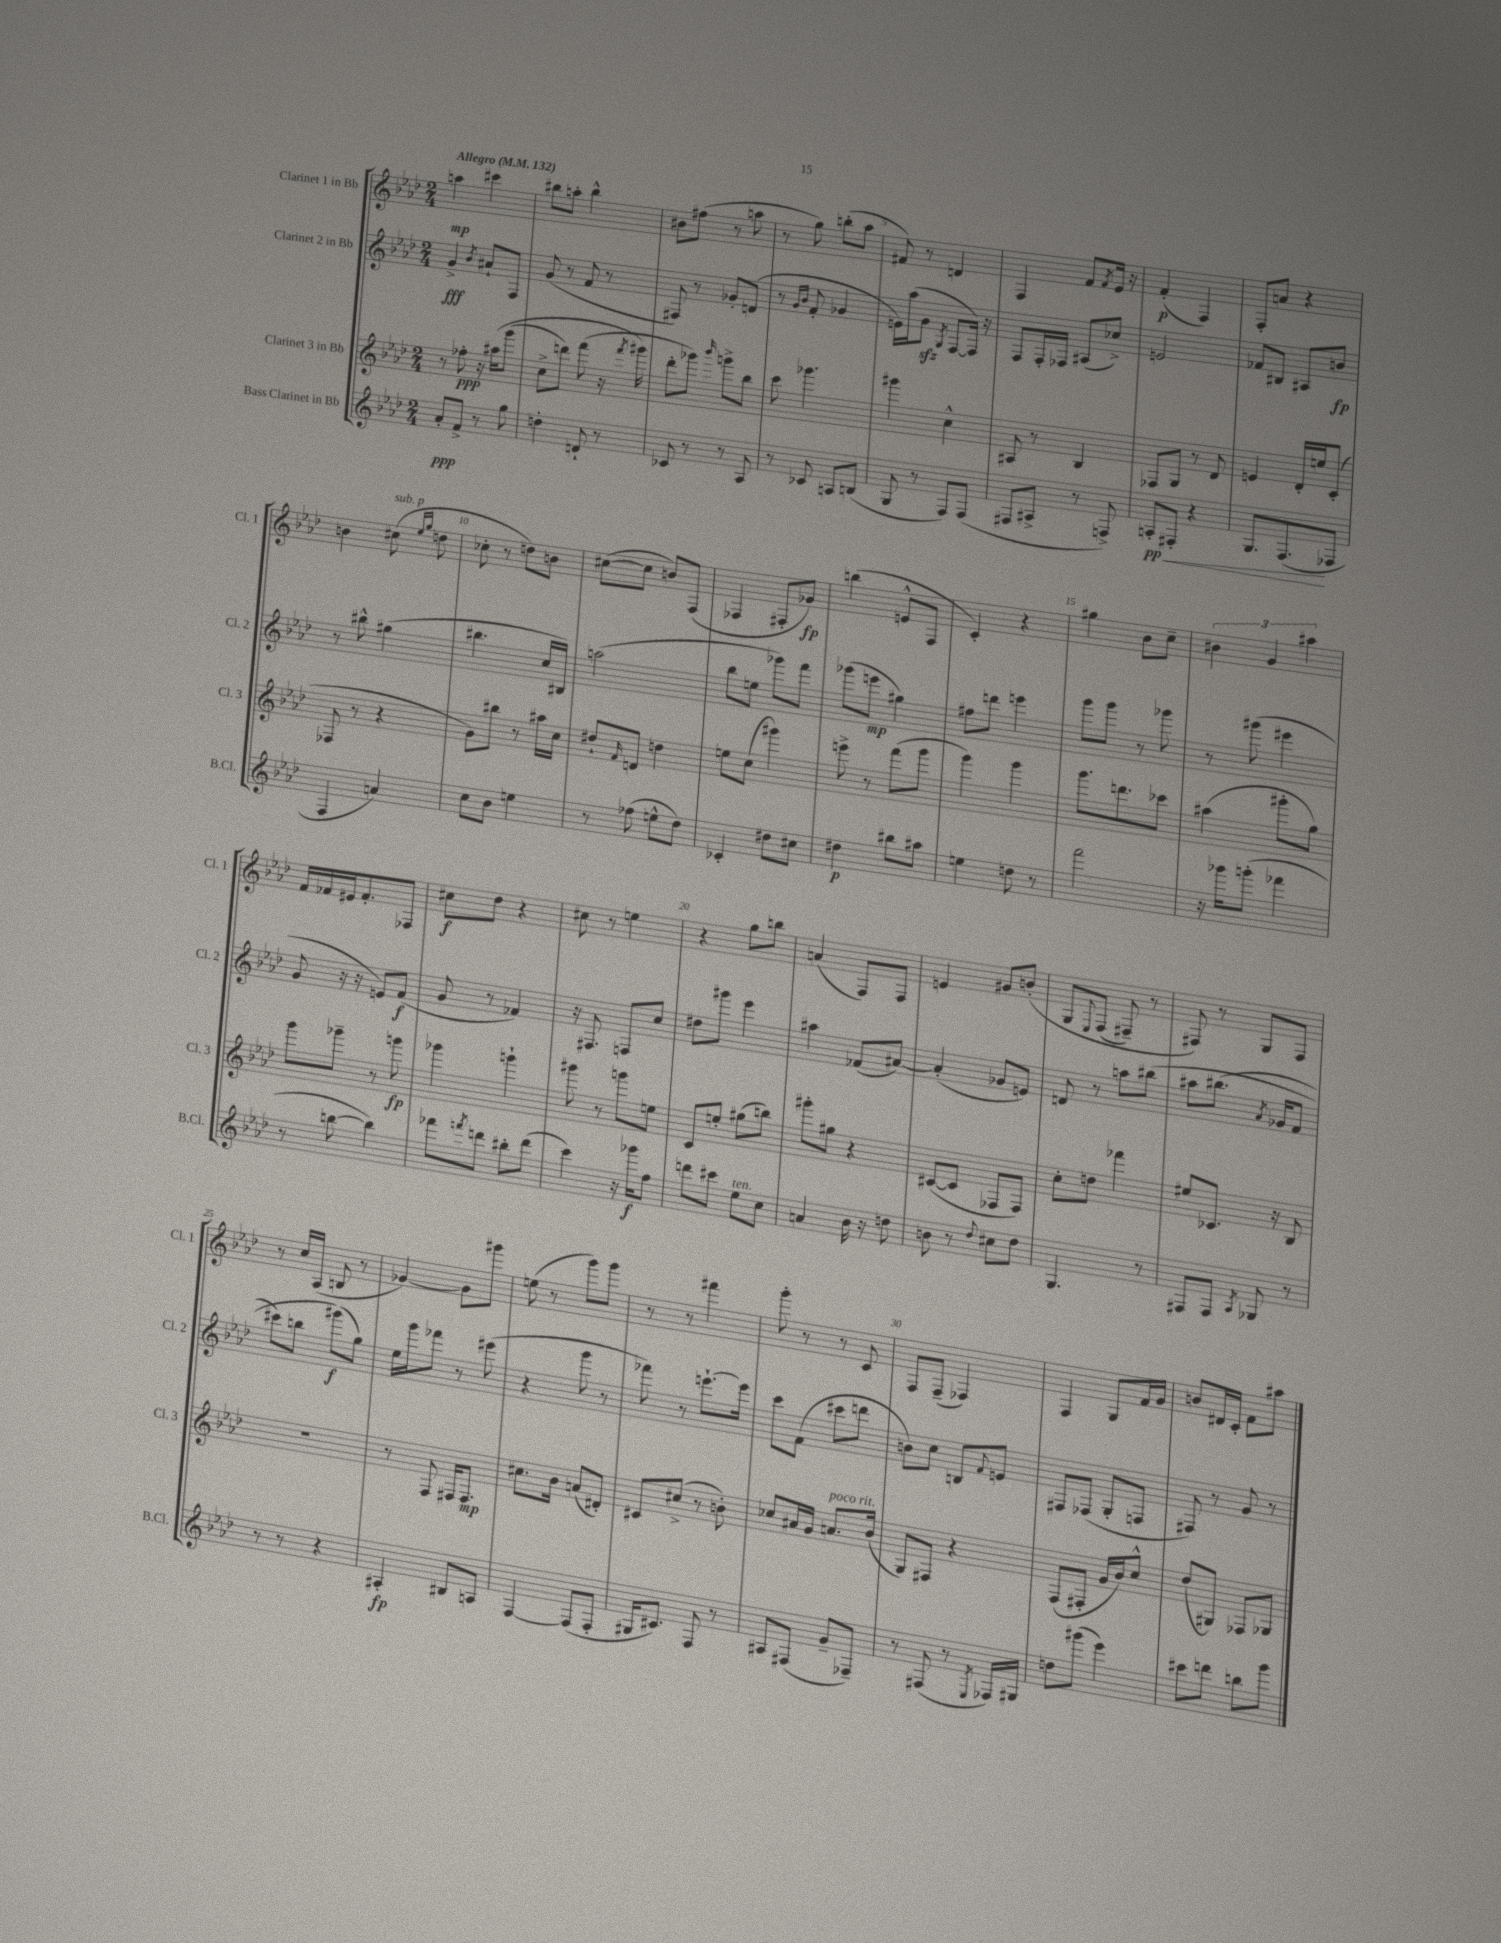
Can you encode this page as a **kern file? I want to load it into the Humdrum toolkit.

**kern	**kern	**kern	**kern
*staff4	*staff3	*staff2	*staff1
*clefG2	*clefG2	*clefG2	*clefG2
*k[b-e-a-d-]	*k[b-e-a-d-]	*k[b-e-a-d-]	*k[b-e-a-d-]
*M2/4	*M2/4	*M2/4	*M2/4
*MM132	*MM132	*MM132	*MM132
8a-'	8r	4g^	4aa
8f^	8ff-'	.	.
.	.	8qb-	.
8r	16r	8a#`	4ccc#
.	&(16aa#	.	.
8gg	(8ggg	8F	.
=	=	=	=
4dd'	8cc^	(8g	8bb#
.	8ddd)	8r	8aa'
8d`	(8fff	8f	4bb#^^
8r	16r	8r	.
.	8qfff	.	.
.	16ggg#&)	.	.
=	=	=	=
8c-	8ddd-'	8F#)	8b#
8r	8ggg-)	8r	(8ff#
.	16qqbbb-	.	.
8r	8ggg^	8g-'	8r
8A-	8bb-	(8d	8aa
=	=	=	=
8r	8ccc	8r	8r
.	.	16qqg	.
.	.	16qqb-	.
8c-	4.ggg-	8f'	8gg)
8A	.	4g-	(8bb'
(8B	.	.	8aa-
=	=	=	=
8G	4ggg#	16e)	8f#)
.	.	(16aa-	.
8r	.	8g	8r
.	.	8qG	.
8F)	4cc^^	[8F	4d
(8F	.	16F])	.
.	.	16r	.
=	=	=	=
8F#	8A#	8F	4F
8A#^	8r	16F'	.
.	.	16F-	.
8r	4B-	(8A#	8f
.	.	.	8qf
8F^)	.	8cc-^)	16e-
.	.	.	16r
=	=	=	=
8A'	8F-	2e	(4f'
8F#'	8G	.	.
4r	8r	.	4F)
.	8d-	.	.
=	=	=	=
8.G	4e	8f-	8F'
.	.	8B#	8a
(8.F	.	.	.
.	16d-'	8A#	4r
.	16ee	.	.
8F-	(8c'	8b	.
=	=	=	=
4F	8F-	8r	4b
.	8r	8bb#^^	.
4a)	4r	(4gg#	(8cc#
.	.	.	16qqee-
.	.	.	16qqgg
.	.	.	8dd
=	=	=	=
8cc	8g)	4.bb#	8cc-'
8b-	8bb#	.	8r
4ee	8r	.	8dd)
.	16aa#	16cc	8b
.	16cc	16B#)	.
=	=	=	=
8r	8dd#`	(2aa	([8cc#
.	16qqf	.	.
(8ff-	8d	.	8cc#]
8ee^^	4dd	.	8b)
8dd-)	.	.	(8F
=	=	=	=
4c-'	8ee	8bb-	4F-
.	(8cc	8ee	.
8dd#	4ggg#)	8ggg-)	8F#'
8cc#	.	8fff	8g-)
=	=	=	=
4dd#	8eee^	(8ggg-	(4bb
.	8r	8eee	.
8bb#	(8fff	4gg#)	8e^^
8aa#	8ggg	.	8F
=	=	=	=
4ee	4ggg)	8ff#	4c')
.	.	8ddd	.
8dd	4ggg	4eee	4r
8r	.	.	.
=	=	=	=
2fff	8.ggg	8ggg	4gg#
.	.	8ggg	.
.	8.ddd	.	.
.	.	8r	8b-
.	8ccc-	8ggg-	8cc~
=	=	=	=
16r	(4aa#	8r	6b#
16ggg-	.	.	.
(8ggg'	.	(8ggg#	.
.	.	.	6g
4fff-	8ggg#'	4eee#	.
.	.	.	6aa#
.	8gg)	.	.
=	=	=	=
8r	8ggg	8g	16f
.	.	.	16f-
[8bb	8ggg-~	16r	16e#
.	.	16r	8.f-'
4bb])	8r	8e)	.
.	8ggg	(8f	8F-
=	=	=	=
8fff-	4ggg-	8g	8cc#
8qfff	.	.	.
8ddd	.	8r	8dd-
8bb#'	4ggg`	4f-)	4r
(8ddd	.	.	.
=	=	=	=
4ccc)	8ggg#	16r	8cc#
.	.	8.F#	.
.	8r	.	8r
16r	8ggg	8F	4ee
16ggg-	.	.	.
8ff	8ee	8cc	.
=	=	=	=
8ddd	8c	8dd#	4r
8ccc#	8ee'	8ggg#	.
8ee-	(8gg#	4eee-	8gg
8cc	8bb)	.	8bb
=	=	=	=
4a	8ggg#'	4aa#	(4a
.	8gg#	.	.
16b-	4r	(8f-	8F)
16r	.	.	.
8dd	.	[8a#)	8F
=	=	=	=
8b	([8c#	(4a#']	4e
8r	8c#]	.	.
8qqdd-	.	.	.
8cc#	8F-	8g-	8g#
8dd-	8F-)	8e)	&(8b'
=	=	=	=
4.G	8cc'	8d	8G
.	.	.	8qqE-
.	8dd	8r	(8F
.	4fff-	8aa	8F#~)
8r	.	&(8bb#	8r
=	=	=	=
8F#	8ee#	8aa#	8F#&)
8F#	8.c-	(8.bb#	8r
8qA-	.	.	.
8G-	.	.	8G
.	.	8qa-	.
.	16r	16g-	.
8r	8B-	8f	8F#
=	=	=	=
8r	2r	8ccc#)	8r
8r	.	8bb	16cc
.	.	.	(16A-
4r	.	(8ggg#&)	8B
.	.	8gg)	8r
=	=	=	=
4A#'	8r	16ee-	[4g-)
.	.	16ggg	.
.	8F	8fff-	.
8B#	16F#	8r	8g-]
.	8.F#	.	.
8A	.	(8eee#	8ggg#
=	=	=	=
[4F	8.cc#	4r	(8ee
.	.	.	8r
.	16b-	.	.
(8F]	(8a	8ggg	8ggg)
8F'	8d#')	8r	8ggg
=	=	=	=
16G#	8c#	8fff-)	8r
8.c#)	.	.	.
.	(8cc#^	8r	8r
8F	8r	[8.eee`	4fff#
8r	8b')	.	.
.	.	16eee]	.
=	=	=	=
8A#	8cc-	8ccc	8ggg'
(8F#	16a#	(8f	8r
.	16g	.	.
8g~	8.a	8ccc#	8r
8F-~)	.	8ddd	8c
.	(16b-	.	.
=	=	=	=
8r	8G)	8b)	8F
(8F#	8F#	8cc	(8F~
8r	4r	8B	4F-)
8qE-	.	8qqf	.
16F-)	.	8e	.
16G#	.	.	.
=	=	=	=
8dd	(8F	8F#	4F
(8ggg#	8F#'	(8F-	.
4eee-)	16g	8G'	8G
.	16b-)	.	.
.	8cc^^	8F	16f
.	.	.	16g
=	=	=	=
8ccc#	(8dd-	8F#)	8b
8ddd	8G#)	8r	16d#
.	.	.	16c'
8bb	8F-	8g	8f
8ggg	8G-	8r	8aa#
==	==	==	==
*-	*-	*-	*-
